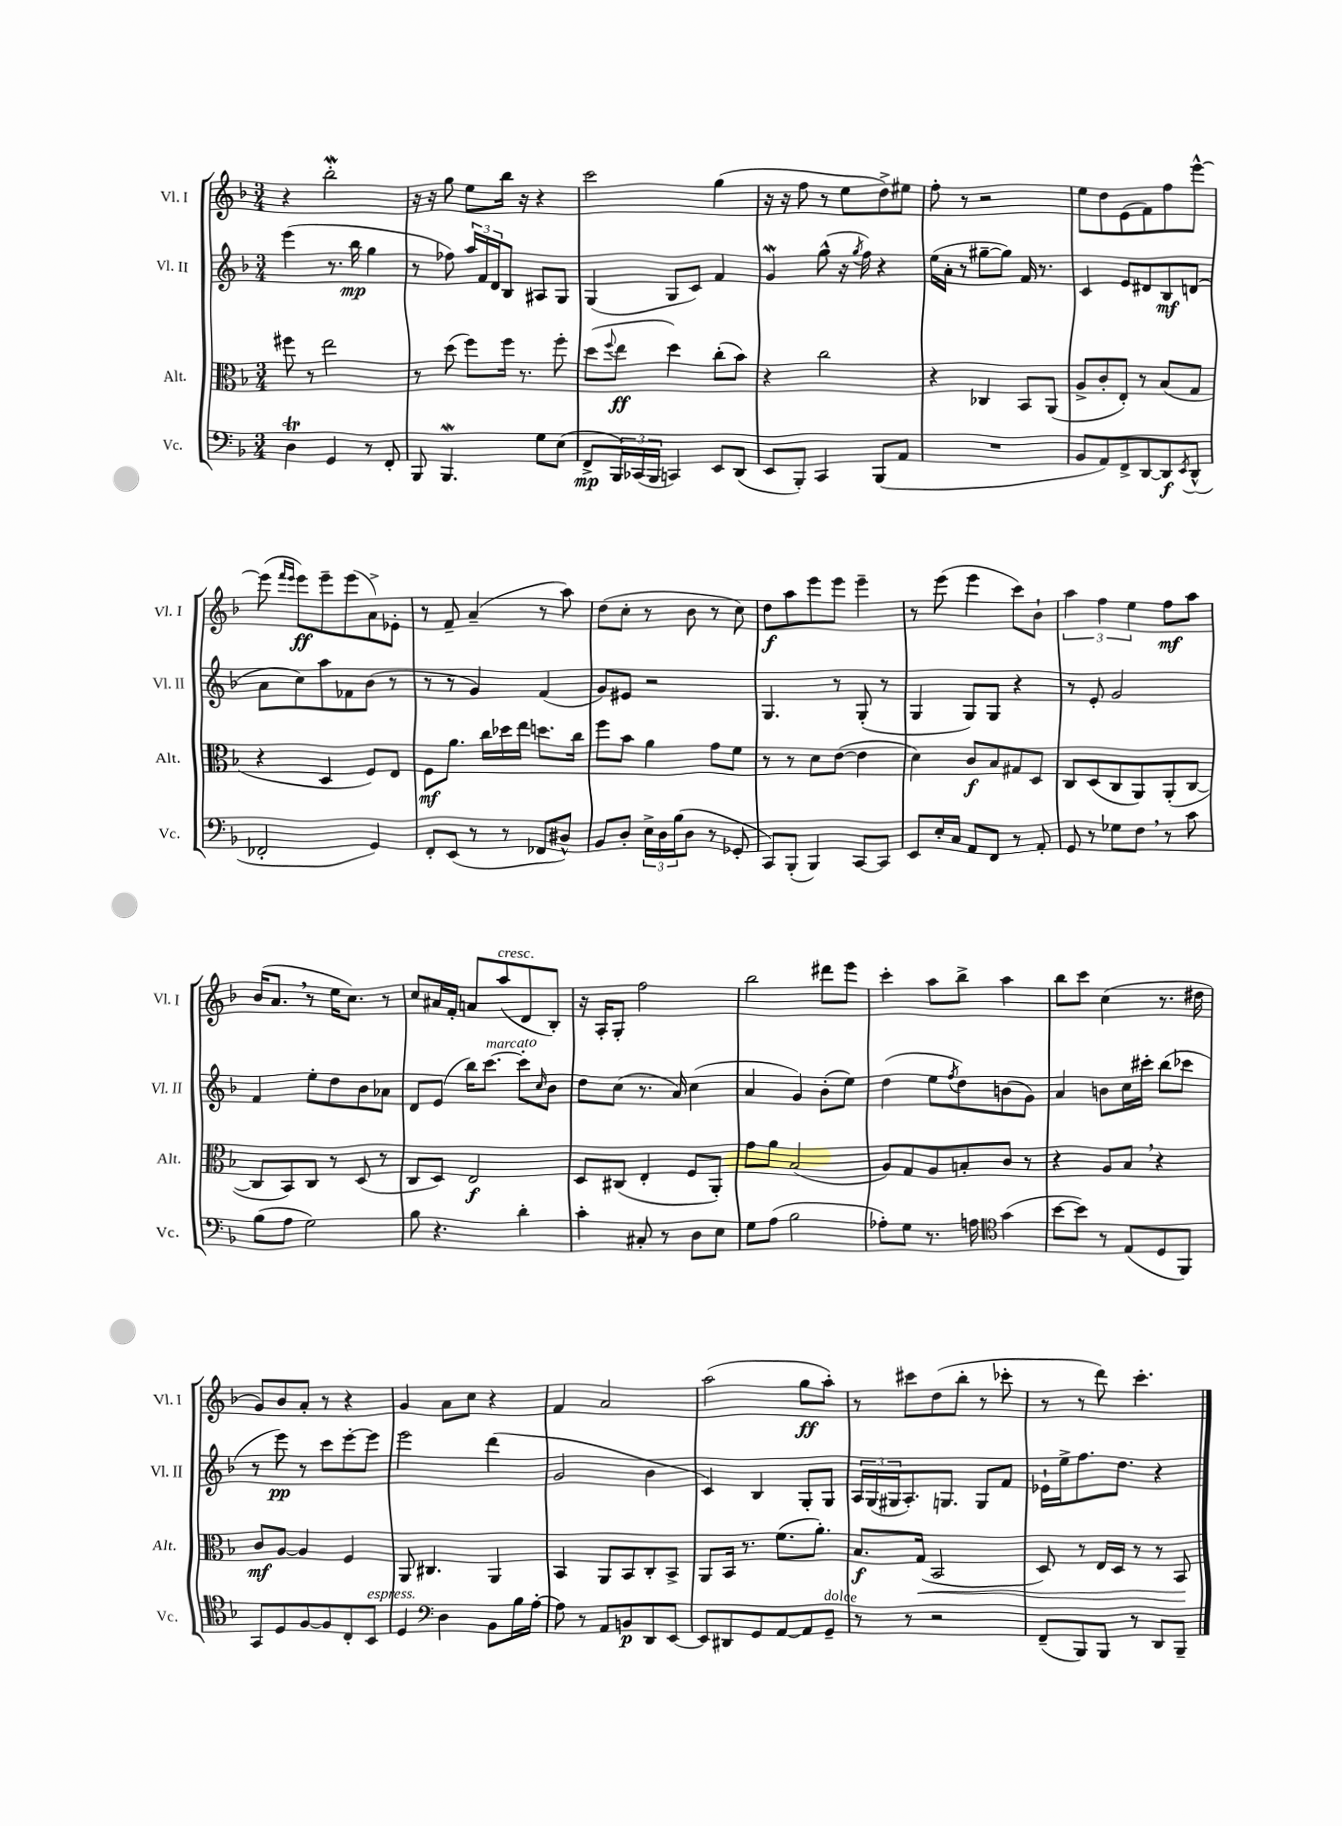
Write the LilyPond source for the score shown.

<<
\new StaffGroup <<
\new Staff = "s0" \with { instrumentName = "Vl. I" shortInstrumentName = "Vl. I" } {
    \clef treble \key f \major \numericTimeSignature \time 3/4
    r4 bes''2-.\mordent |
    r16 r16 g''8 e''8 bes''16 r16 r4 |
    c'''2 g''4( |
    r16 r16 f''8 r8 e''8 d''8->) eis''8 |
    f''8-. r8 r2 |
    e''8 d''8 e'8( f'8) f''8 e'''8~-^ |
    e'''8( \grace { f'''16 e'''16 } e'''8\ff) e'''8-- e'''8( a'8->) ees'8-. |
    r8 f'8-- a'4--( r8 a''8) |
    d''8( c''8-. r8 bes'8 r8 c''8) |
    d''8\f a''8 e'''8 e'''8 e'''4-- |
    r8 e'''8( e'''4 c'''8) bes'8-! |
    \tuplet 3/2 { a''4 f''4 e''4 } f''8\mf a''8 |
    bes'16( a'8. \breathe r8 e''16 c''8.) r8 |
    c''8 ais'16 f'16-. a'8 a''8^\markup { \italic "cresc." }( d'8 bes8-.) |
    r16 a16-. g8-. f''2 |
    bes''2 dis'''8 e'''8 |
    c'''4-. a''8 bes''8-> a''4 |
    bes''8 c'''8 c''4( r8. dis''16 |
    g'8) bes'8 a'8-. r8 r4 |
    g'4 a'8 c''8 r4 |
    f'4 a'2 |
    a''2( g''8\ff a''8-.) |
    r8 cis'''8 d''8( bes''8-. r8 ces'''8-. |
    r8 r8 d'''8) c'''4.-. \bar "|." |
}
\new Staff = "s1" \with { instrumentName = "Vl. II" shortInstrumentName = "Vl. II" } {
    \clef treble \key f \major \numericTimeSignature \time 3/4
    e'''4( r8. bes''16\mp g''4 |
    r8 fes''8) \tuplet 3/2 { a''16 f'16 d'16 } bes8 ais8 g8 |
    g4( g8 c'8) f'4 |
    g'4\mordent g''8-^( r16 \acciaccatura { g''8 } f''16) r4 |
    e''16( a'16-. r8 gis''8~-- gis''8) f'16 r8. |
    c'4 e'8 dis'8 bes8\mf d'8( |
    a'8 c''8) a''8 fes'8 bes'8( r8 |
    r8 r8 g'4) f'4( |
    g'8) eis'8 r2 |
    g4. r8 g8-.( r8 |
    g4 g8) g8 r4 |
    r8 e'8-. g'2 |
    f'4 e''8-. d''8 bes'8 aes'8 |
    d'8 e'8( bes''16) c'''8.~^\markup { \italic "marcato" } c'''8-. \grace { c''16 } bes'8 |
    d''8 c''8( r8. a'16) c''4( |
    a'4 g'4) bes'8-.( e''8) |
    d''4( e''8 \acciaccatura { f''8 } d''8) b'8( g'8) |
    a'4 b'8 c''16 cis'''16-. bes''8( ces'''8 |
    r8 e'''8\pp) r8 c'''8 e'''8~-. e'''8 |
    e'''2 d'''4( |
    g'2 bes'4 |
    c'4) bes4 g8-. g8 |
    \tuplet 3/2 { a16 g16( gis16 } a8.-.) g8. g8 f'8 |
    ees'16-! e''16-> f''8. d''8. r4 \bar "|." |
}
\new Staff = "s2" \with { instrumentName = "Alt." shortInstrumentName = "Alt." } {
    \clef alto \key f \major \numericTimeSignature \time 3/4
    fis''8 r8 e''2 |
    r8 d''8( f''8) f''16 r8. f''8-. |
    d''8( \appoggiatura { f''8 } e''8\ff d''4) c''8-.( bes'8) |
    r4 c''2 |
    r4 ces4 bes,8 a,8( |
    a8-> c'8-. e8-.) r8 bes8( g8 |
    r4 d4 f8) e8 |
    f8\mf a'8. c''16 des''16 e''16 d''8. c''16 |
    f''8 bes'8 a'4 g'8 f'8 |
    r8 r8 d'8 e'8~( e'4 |
    d'4) c'8\f bes8 gis8 d8 |
    c8 d8( c8 a,8) a,8-.( c8~ |
    c8 bes,8) c8 r8 d8( r8 |
    c8 d8) e2\f |
    d8 cis8( e4-. f8 a,8-.) |
    g'8 a'8 bes2( |
    a8) g8 a8 b8-. c'8 r8 |
    r4 a8 bes8 \breathe r4 |
    c'8\mf a8~ a4 f4 |
    a,8 cis4. a,4 |
    bes,4 a,8 bes,8 c8-. bes,8-> |
    a,8 bes,16 r8. f'8.( a'8.-.) |
    bes8.\f g16\<( bes,2 |
    d8) r8 e16 d16 r8 r8 bes,8\! \bar "|." |
}
\new Staff = "s3" \with { instrumentName = "Vc." shortInstrumentName = "Vc." } {
    \clef bass \key f \major \numericTimeSignature \time 3/4
    d4\trill g,4 r8 f,8-. |
    bes,,8 bes,,4.\mordent g8 e8( |
    f,8->\mp \tuplet 3/2 { bes,,16) ces,16( bes,,16 } c,4) e,8 d,8( |
    e,8 bes,,8-.) c,4 bes,,8( a,8 |
    R2. |
    bes,8 a,8) f,8-> d,8~ d,8\f \acciaccatura { e,8 } d,8-^( |
    fes,2-. g,4) |
    f,8-. e,8( r8 r8 fes,8 dis8-^) |
    bes,8 d8-. \tuplet 3/2 { e16-> d16 bes16( } d8 r8 ges,8-. |
    c,8) bes,,8-.( bes,,4) c,8~ c,8 |
    e,8 e16-. c16 a,8 f,8 r8 a,8-. |
    g,8 r8 ges8 f8 \breathe r8 c'8 |
    bes8( a8 g2) |
    bes8 r4. d'4-. |
    c'4-. cis8-. r8 d8 e8 |
    g8 a8( bes2 |
    aes8-.) g8 r8. a16 \clef tenor g'4( |
    bes'8~ bes'8) r8 e8( d8 f,8) |
    g,8 d8 f8~ f8 c8-. bes,8^\markup { \italic "espress." } |
    d4 \clef bass d4 bes,8 bes16 a16~-. |
    a8 r8 a,8 b,8\p d,8 e,8~ |
    e,8 dis,8 g,8 a,8~ a,8 g,8--^\markup { \italic "dolce" } |
    r8 r8 r2 |
    f,8--( bes,,8) bes,,8 r8 d,8 bes,,8-- \bar "|." |
}
>>
>>
\layout { \context { \Score \remove "Bar_number_engraver" } }
